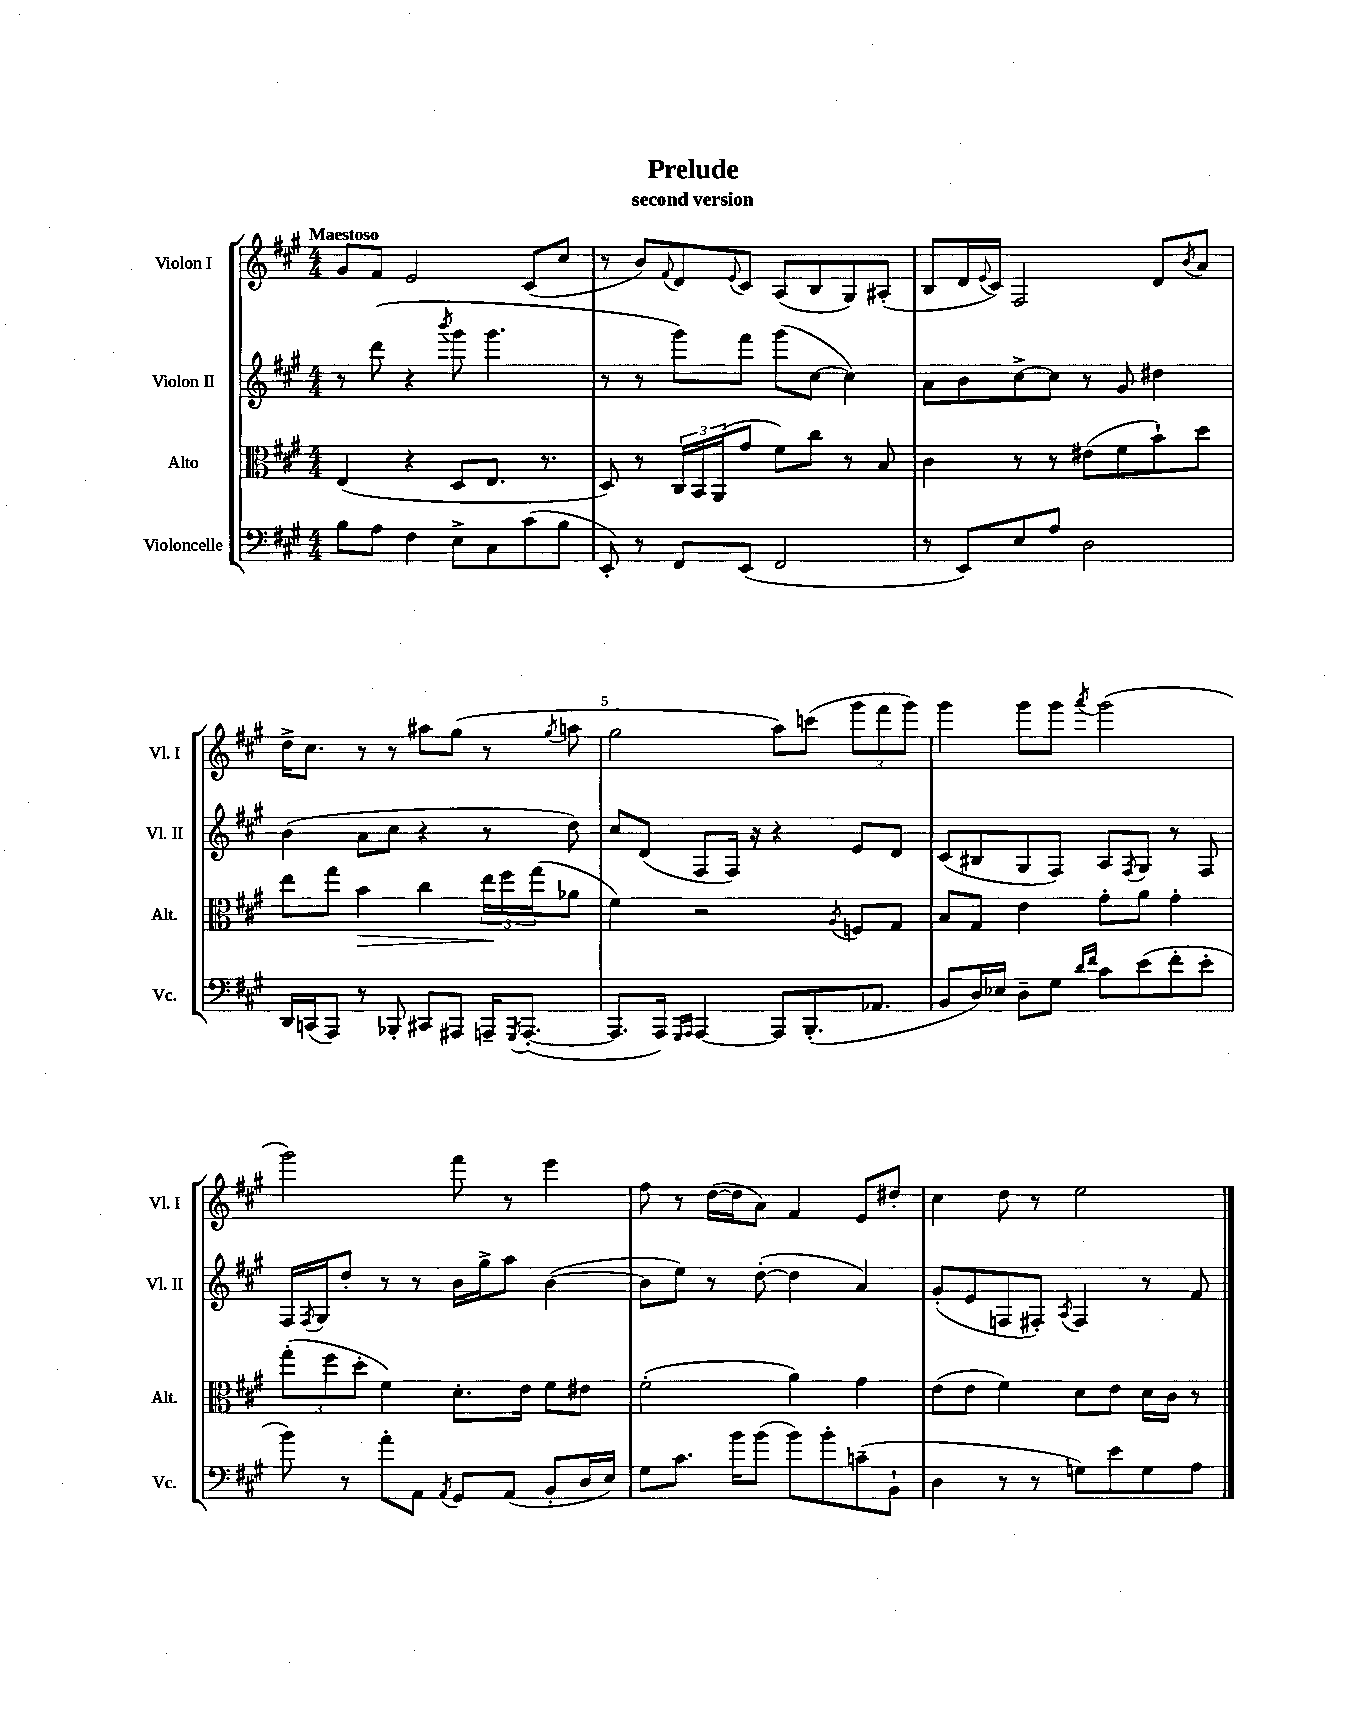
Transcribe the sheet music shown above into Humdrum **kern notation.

**kern	**kern	**dynam	**kern	**kern
*part4	*part3	*part3	*part2	*part1
*staff4	*staff3	*staff3	*staff2	*staff1
*I"Violoncelle	*I"Alto	*	*I"Violon II	*I"Violon I
*I'Vc.	*I'Alt.	*	*I'Vl. II	*I'Vl. I
*clefF4	*clefC3	*	*clefG2	*clefG2
*k[f#c#g#]	*k[f#c#g#]	*	*k[f#c#g#]	*k[f#c#g#]
*M4/4	*M4/4	*	*M4/4	*M4/4
=1	=1	=1	=1	=1
!	!	!	!	!LO:TX:a:B:t=Maestoso
8B\L	(4E/	.	8r	8g#/L
8A\J	.	.	(8ddd\	8f#/J
4F#\	4r	.	4r	2e/
.	.	.	8qbbb/	.
8E^\L	8D/L	.	8ggg#\	.
8C#\	8.E/J	.	4.ggg#\	.
(8c#\	.	.	.	(8c#/L
.	8.r	.	.	.
8B\J	.	.	.	8cc#/J
=2	=2	=2	=2	=2
8EE'/)	8D/)	.	8r	8r
8r	8r	.	8r	8b/L)
.	.	.	.	8qqf#/
8FF#/L	24C#/LL	.	8ggg#\L)	8d/
.	24BB/	.	.	.
.	(24AA/J	.	.	.
.	.	.	.	8qqe/
(8EE/J	8g#/J	.	8fff#\J	8c#/J
2FF#/	8f#\L)	.	(8ggg#\L	(8A/L
.	8cc#\J	.	[8cc#\J	8B/
.	8r	.	4cc#\])	8G#/)
.	8B/	.	.	(8A#X'/J
=3	=3	=3	=3	=3
8r	4c#\	.	8a\L	8B/L
8EE/L)	.	.	8b\	16d/L
.	.	.	.	8qqe/
.	.	.	.	16c#/JJ)
8E/	8r	.	[8cc#^\	2F#/
8A/J	8r	.	8cc#\J]	.
2D\	(8e#X\L	.	8r	.
.	8f#\	.	8g#/	.
.	8b`\)	.	4dd#X\	8d/L
.	.	.	.	8qb/
.	8dd\J	.	.	8a/J
!!LO:LB:g=z
=4	=4	=4	=4	=4
16DD/LL	8ee\L	.	(4b\	16dd^\KL
(16CCn/J	.	.	.	8.cc#\J
8AAA/J)	8gg#\J	.	.	.
!	!	!LO:HP:b	!	!
8r	4b\	>	8a\L	8r
8BBB-X'/	.	.	8cc#\J	8r
8CC#X/L	4cc#\	.	4r	8aa#X\L
8AAA#X/J	.	.	.	(8gg#\J
16AAAn~/KL	24ee\LL	.	8r	8r
.	24ff#\	]	.	.
8qGGG#/	.	.	.	.
([8.AAA'/J	.	.	.	.
.	(24gg#\J	.	.	.
.	.	.	.	8qgg#/
.	8a-X\J	.	8dd\)	8aan\
=5	=5	=5	=5	=5
8.AAA/L]	4f#\)	.	8cc#/L	2gg#\
.	.	.	(8d/J	.
16AAA/Jk)	.	.	.	.
16qqGGG#/LL	.	.	.	.
16qqAAA/JJ	.	.	.	.
[4AAA/	2r	.	8F#/L	.
.	.	.	16F#/Jk)	.
.	.	.	16r	.
8AAA/L]	.	.	4r	8aa\L)
(8.BBB'/	.	.	.	(8cccn\J
.	8qA/	.	.	.
.	8Fn/L	.	8e/L	12ggg#\L
8.AA-X/J	.	.	.	.
.	.	.	.	12fff#\
.	8G#/J	.	8d/J	.
.	.	.	.	12ggg#\J)
=6	=6	=6	=6	=6
8BB/L	8B/L	.	(8c#/L	4ggg#\
16D/L)	8G#/J	.	8B#X/	.
16E-X/JJ	.	.	.	.
8D~\L	4e\	.	8G#/	8ggg#\L
8G#\J	.	.	8F#/J)	8ggg#\J
16qqd/LL	.	.	.	.
16qqf#/JJ	.	.	.	8qaaa/
8c#\L	8g#'\L	.	8A/L	(2ggg#\
.	.	.	8qF#/	.
(8e\	8a\J	.	8G#/J	.
8f#'\	4g#'\	.	8r	.
8e'\J	.	.	8F#/	.
!!LO:LB:g=z
=7	=7	=7	=7	=7
8b\)	(12gg#'\L	.	16F#/LL	2ggg#\)
.	.	.	8qF#/	.
.	.	.	16G#/J	.
.	12ff#\	.	.	.
8r	.	.	8dd'/J	.
.	12dd'\J	.	.	.
8a'\L	4f#\)	.	8r	.
8AA\J	.	.	8r	.
8qAA/	.	.	.	.
8GG#/L	8.d'\L	.	16b\LL	8fff#\
.	.	.	16gg#^\J	.
(8AA/J	.	.	8aa\J	8r
.	16e\Jk	.	.	.
8BB'/L	8f#\L	.	([4b\	4eee\
16D/L	8e#X\J	.	.	.
16E/JJ)	.	.	.	.
=8	=8	=8	=8	=8
8G#\L	(2f#'\	.	8b\L]	8ff#\
8.c#\J	.	.	8ee\J)	8r
.	.	.	8r	([16dd\LL
16b\KL	.	.	.	16dd\J]
(8b\J	.	.	([8dd'\	8a\J)
8b\L)	4a\)	.	4dd\]	4f#/
8b'\	.	.	.	.
(8cn~\	4g#\	.	4a/)	8e/L
8BB`\J	.	.	.	8dd#X'/J
=9	=9	=9	=9	=9
4D\	(8e\L	.	(8g#'/L	4cc#\
.	8e\J	.	8e/	.
8r	4f#\)	.	8Fn/	8dd\
8r	.	.	8F#X'/J)	8r
.	.	.	8qA/	.
8Gn\L)	8d\L	.	4F#/	2ee\
8e\	8e\J	.	.	.
8G\	16d\LL	.	8r	.
.	16c#\JJ	.	.	.
8A\J	8r	.	8f#/	.
==	==	==	==	==
*-	*-	*-	*-	*-
